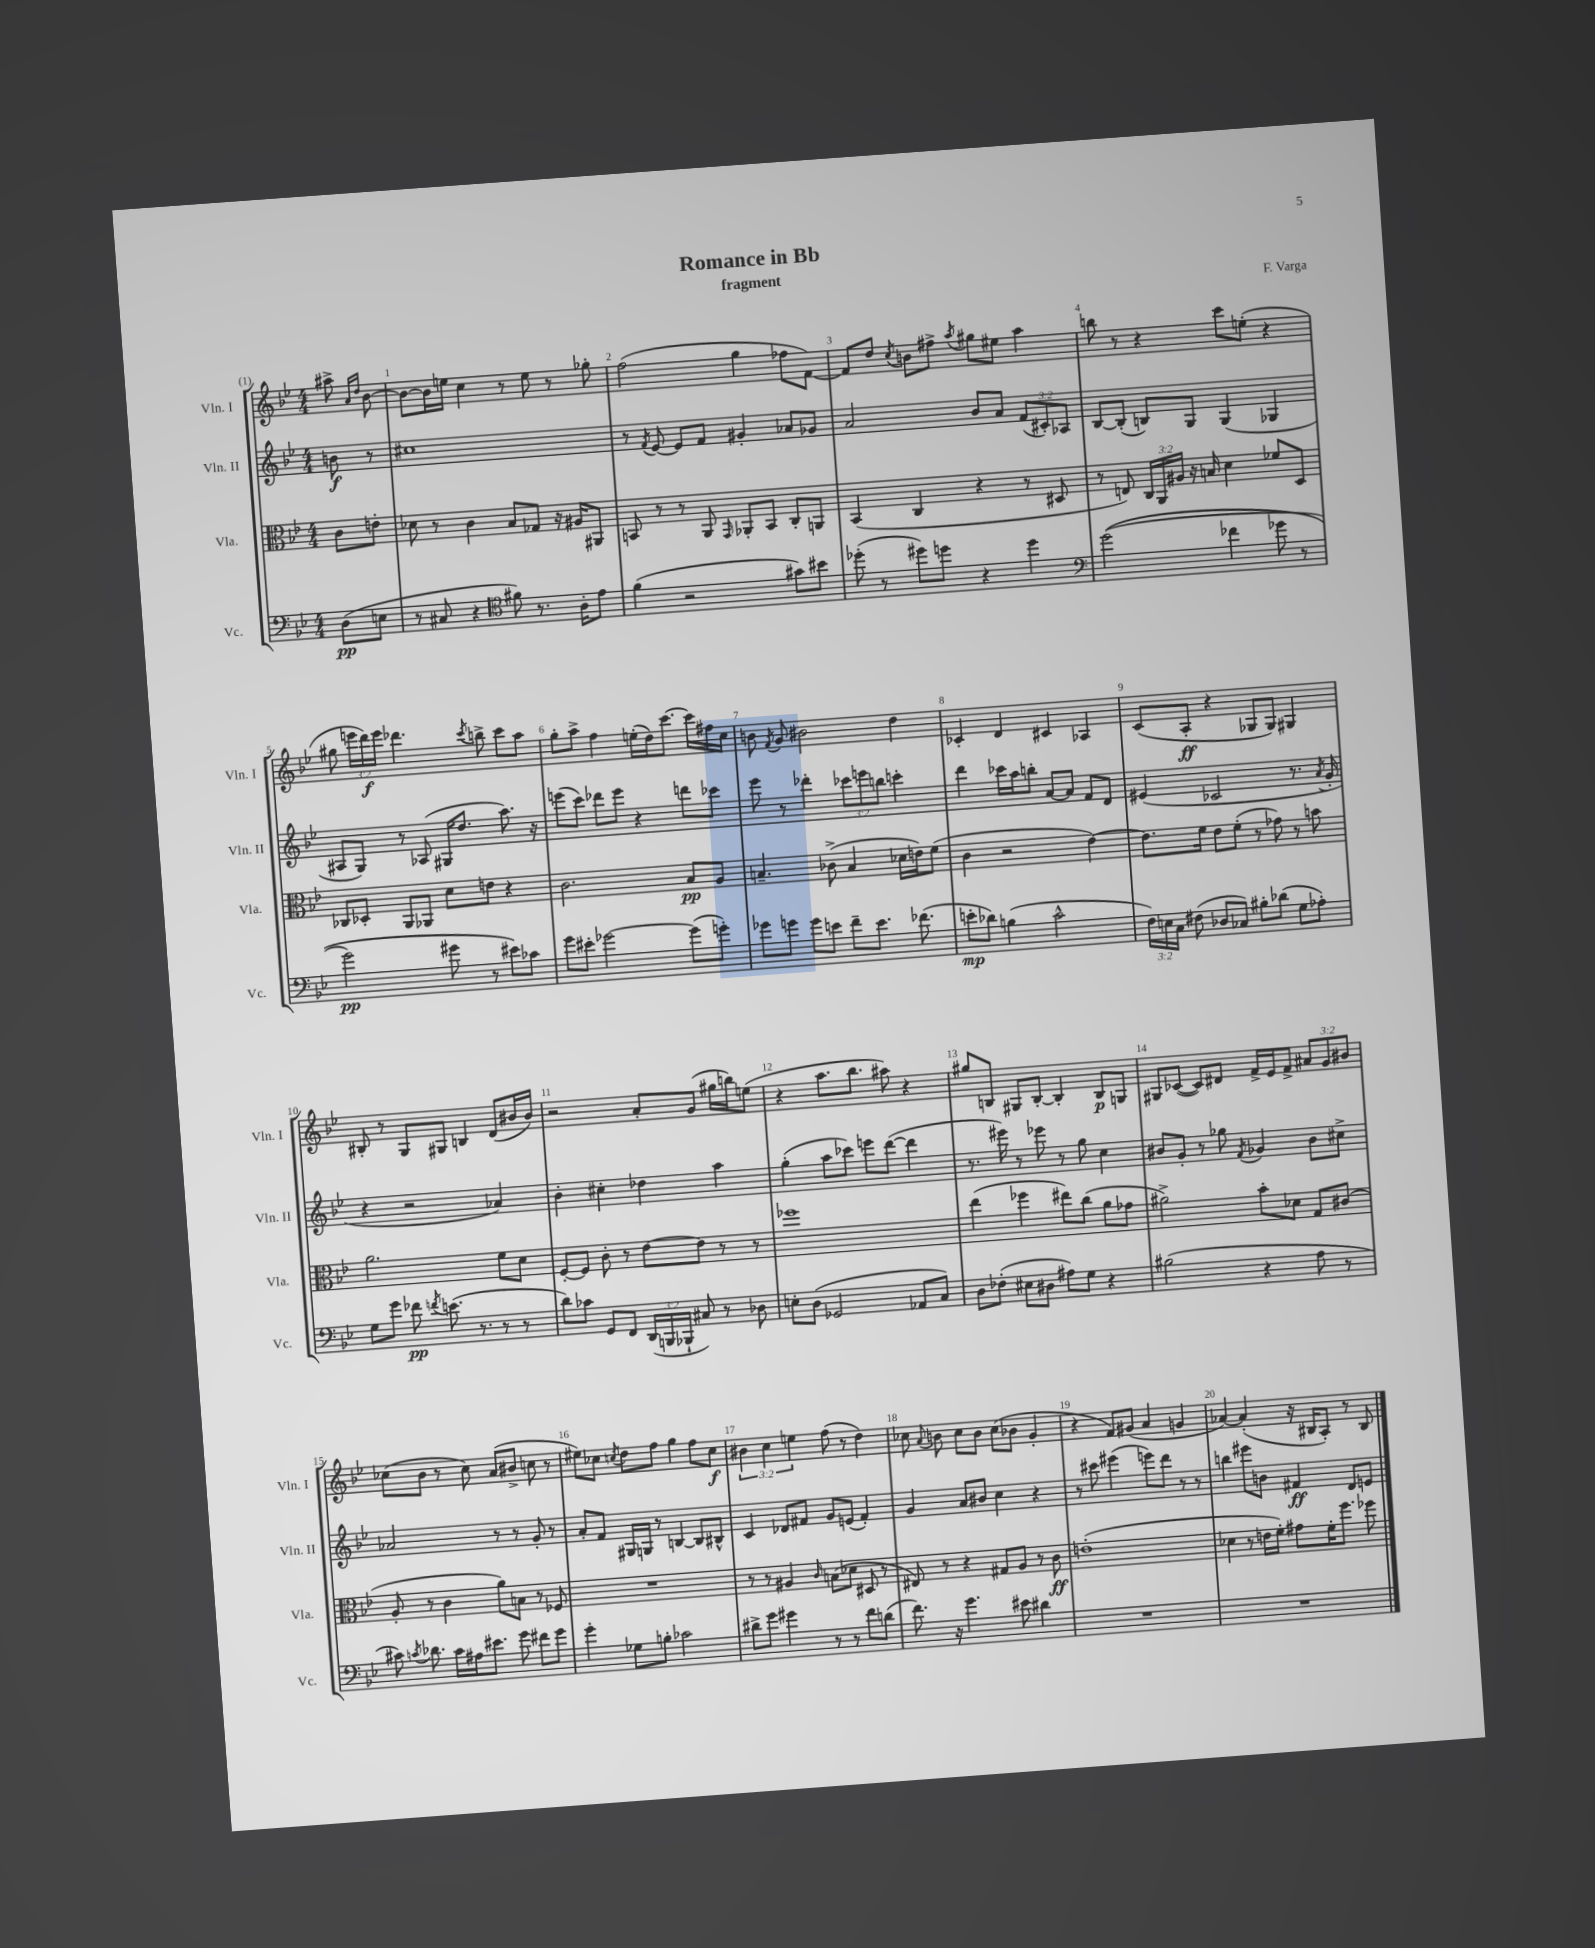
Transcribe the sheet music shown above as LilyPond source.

\header { title = "Romance in Bb" composer = "F. Varga" subtitle = "fragment" }
<<
\new StaffGroup <<
\new Staff = "s0" \with { instrumentName = "Vln. I" shortInstrumentName = "Vln. I" } {
    \clef treble \key bes \major \numericTimeSignature \time 4/4 \override Staff.TupletNumber.text = #tuplet-number::calc-fraction-text \partial 4
    \autoBeamOff ais''8-> \grace { a'16[ d''16] } bes'8~ |
    bes'8[~ bes'16 e''16] c''4 r8 e''8 r8 ges''8-. |
    f''2( g''4 fes''8[ f'8]~) |
    f'8[ d''8] \acciaccatura { c''8 } b'8[ fis''8]-> \acciaccatura { a''8 } gis''8[ eis''8] a''4 |
    b''8 r8 r4 c'''8[ e''8]-.( r4 |
    gis''8 \tuplet 3/2 { e'''16[ d'''16\f) e'''16] } des'''4. \acciaccatura { c'''8 } b''8-> c'''8[ a''8] |
    g''8[-. a''8]-> f''4 e''16[-.( d''16) c'''8.]~ c'''16[ fis''16 c''16] |
    b'8 \acciaccatura { f'8 } g'8 bis'2 d''4 |
    ces'4-. d'4 cis'4 aes4 |
    c'8[( a8]-.\ff r4 ges8[ ges8]) gis4 |
    bis8-. r8 g8[ gis8] b4 d'8[( bis'16 bis'16]) |
    r2 a'8[-. g'8]( gis''16[ b''16) e''8]( |
    r4 a''8.[ bes''8.] ais''8) r4 |
    gis''8[ b8] gis8[ b8]~-. b4-. b8[\p g8] |
    gis8[ ces'8]~( ces'8[) dis'8] f'16[-> ees'16 f'8]-> \tuplet 3/2 { ais'8[ g'8 bis'8] } |
    ces''8[( bes'8] r8 ces''8) a'8[( bis'8]-> c''8 r8 |
    eis''8[) ces''8] \acciaccatura { c''8 } d''8[ f''8] g''4 f''8[ c''8]\f |
    \tuplet 3/2 { bis'4 c''4 e''4 } f''8( r8 d''4) |
    ces''8 \appoggiatura { a'8 } b'8 ces''8[ b'8] ces''8[( bes'8] g'4-. |
    r4 f'8[) gis'8]( a'4 g'4 |
    aes'4~) aes'4-.( r16 bis16[ a8]-.) r8 bis8 \bar "|." |
}
\new Staff = "s1" \with { instrumentName = "Vln. II" shortInstrumentName = "Vln. II" } {
    \clef treble \key bes \major \numericTimeSignature \time 4/4 \override Staff.TupletNumber.text = #tuplet-number::calc-fraction-text \partial 4
    \autoBeamOff b'8\f r8 |
    cis''1 |
    r8 \acciaccatura { f'8 } ees'8~ ees'8[ f'8] gis'4-. aes'8[ ges'8] |
    a'2 bes'8[ a'8] \tuplet 3/2 { f'8[( cis'8-.) aes8] } |
    bes8[~ bes8]-.( b8[) g8] g4( ges4 |
    ais8[ g8]) r8 aes8( gis16[ d''8.] a''8.) r16 |
    e'''8[( c'''8]) des'''8[ e'''8] r4 d'''8[ ces'''8] |
    ees'''8 r8 des'''4-. \tuplet 3/2 { ces'''8[ e'''8 b''8] } c'''4-. |
    d'''4 ces'''16[ a''16 b''8]-. a'8[~ a'8] f'8[ d'8] |
    eis'4( ces'2 r8. \acciaccatura { a'8 } g'16-. |
    r4 r2 aes'4) |
    bes'4-. cis''4-. des''4 a''4 |
    g''4-.( a''8[ ces'''8]) e'''8[ d'''8]~( d'''4 |
    r8. eis'''16) r8 ees'''8 r8 g''8 c''4 |
    bis'8[ g'8]-. r8 ges''8 \acciaccatura { f'8 } ges'4 bis'8[ cis''8]-> |
    aes'2 r8 r8 g'8-. r8 |
    a'8[-. f'8] gis16[ g16] r8 b4~ b8[ bis8]-^ |
    c'4 des'8[ fis'8] g'8[ e'8]( fis'4-.) |
    g'4 a'8[ bis'8] c''4 r4 |
    r8 cis'''8 eis'''4( e'''8[) d'''8] r8 r8 |
    b''4 eis'''8[ b'8] fis'4\ff d'8[ e'8] \bar "|." |
}
\new Staff = "s2" \with { instrumentName = "Vla." shortInstrumentName = "Vla." } {
    \clef alto \key bes \major \numericTimeSignature \time 4/4 \override Staff.TupletNumber.text = #tuplet-number::calc-fraction-text \partial 4
    \autoBeamOff c'8[ e'8]-. |
    des'8 r8 c'4 bes8[ ges8] r16 ais16[ ais,8] |
    b,8 r8 r8 a,8 \grace { g,16 } aes,8[-. b,8] c8[-. a,8] |
    bes,4( c4 r4 r8 dis8 |
    r8 e8) \tuplet 3/2 { c16[ a,16 ais16] } r16 b16 d'4 fes'8[ d8] |
    ces8[ des8]-. a,8[ aes,8] d'8[ e'8] r4 |
    c'2. bes8[\pp a8] |
    b4.-- ces'8->( b4 des'16[ e'16) f'8]( |
    c'4 r2 ees'4~) |
    ees'8.[ f'16] ees'8[ f'8]-.( r8 ges'8) r8 b'8 |
    a'2. f'8[ d'8] |
    f8[~-. f8] c'8-. r8 ees'8[~ ees'8] r8 r8 |
    fes''1 |
    ees''4( fes''4 eis''8[) c''8]( a'8[ ges'8] |
    ais'2->) bes'8[-. des'8] g8[ cis'8]( |
    a8-. r8 c'4 a'8[) b8] r8 fes8 |
    R1 |
    r8 r8 ais4 \grace { c'16 } b8[( des'8] dis8 r8 |
    eis8) r8 r4 gis8[ a8] r8 c'8\ff |
    e'1-.( |
    des'4 r8 e'16[ f'16]-.) gis'8[ f'16-. f''8.] fes''8 \bar "|." |
}
\new Staff = "s3" \with { instrumentName = "Vc." shortInstrumentName = "Vc." } {
    \clef bass \key bes \major \numericTimeSignature \time 4/4 \override Staff.TupletNumber.text = #tuplet-number::calc-fraction-text \partial 4
    \autoBeamOff d8[\pp( e8] |
    r8 cis8 r4 \clef tenor fis'8) r8. a16[-. ees'8] |
    f'4( r2 gis'8[) bis'8] |
    des''8-.( r8 dis''8[) d''8] r4 d''4 |
    \clef bass g'2(\( fes'4 ges'8 r8 |
    g'2\pp) gis'8 r8 eis'8[\) ces'8] |
    g'8[ eis'8]-. ges'2~ ges'8[( g'8]-.) |
    ges'8[ g'8] g'8[ e'8] f'8[-- e'8.] fes'8.( |
    e'8[-.\mp des'8]) b4( c'2-^ |
    \tuplet 3/2 { f16[) e16 c16] } fis8( des8[ ces8]) bis8[-. des'8]( g8[ aes8]-.) |
    g8[ g'8] fes'8\pp \acciaccatura { f'8 } e'8.( r8. r8 r8 |
    d'8[) ces'8] g,8[ f,8] \tuplet 3/2 { d,16[( b,,16 bes,,16]-! } cis8) r8 des8 |
    e8[-. d8]( ges,2 aes,8[ c8]) |
    d8[ fes8]-.( eis8[ dis8] ais8[) g8] r4 |
    bis2( r4 a8 r8 |
    cis'8) \acciaccatura { c'8 } des'8. c'16[ ais16 eis'8.] g'8 fis'8[ g'8] |
    g'4-. ges8[ b8]-. ces'2 |
    dis'8[-> g'8] gis'4 r8 r8 f'8[ d'8]( |
    f'8.) r16 g'4. eis'8 dis'4 |
    R1 |
    R1 \bar "|." |
}
>>
>>
\layout { \context { \Score \override BarNumber.break-visibility = ##(#f #t #t) barNumberVisibility = #all-bar-numbers-visible } }
